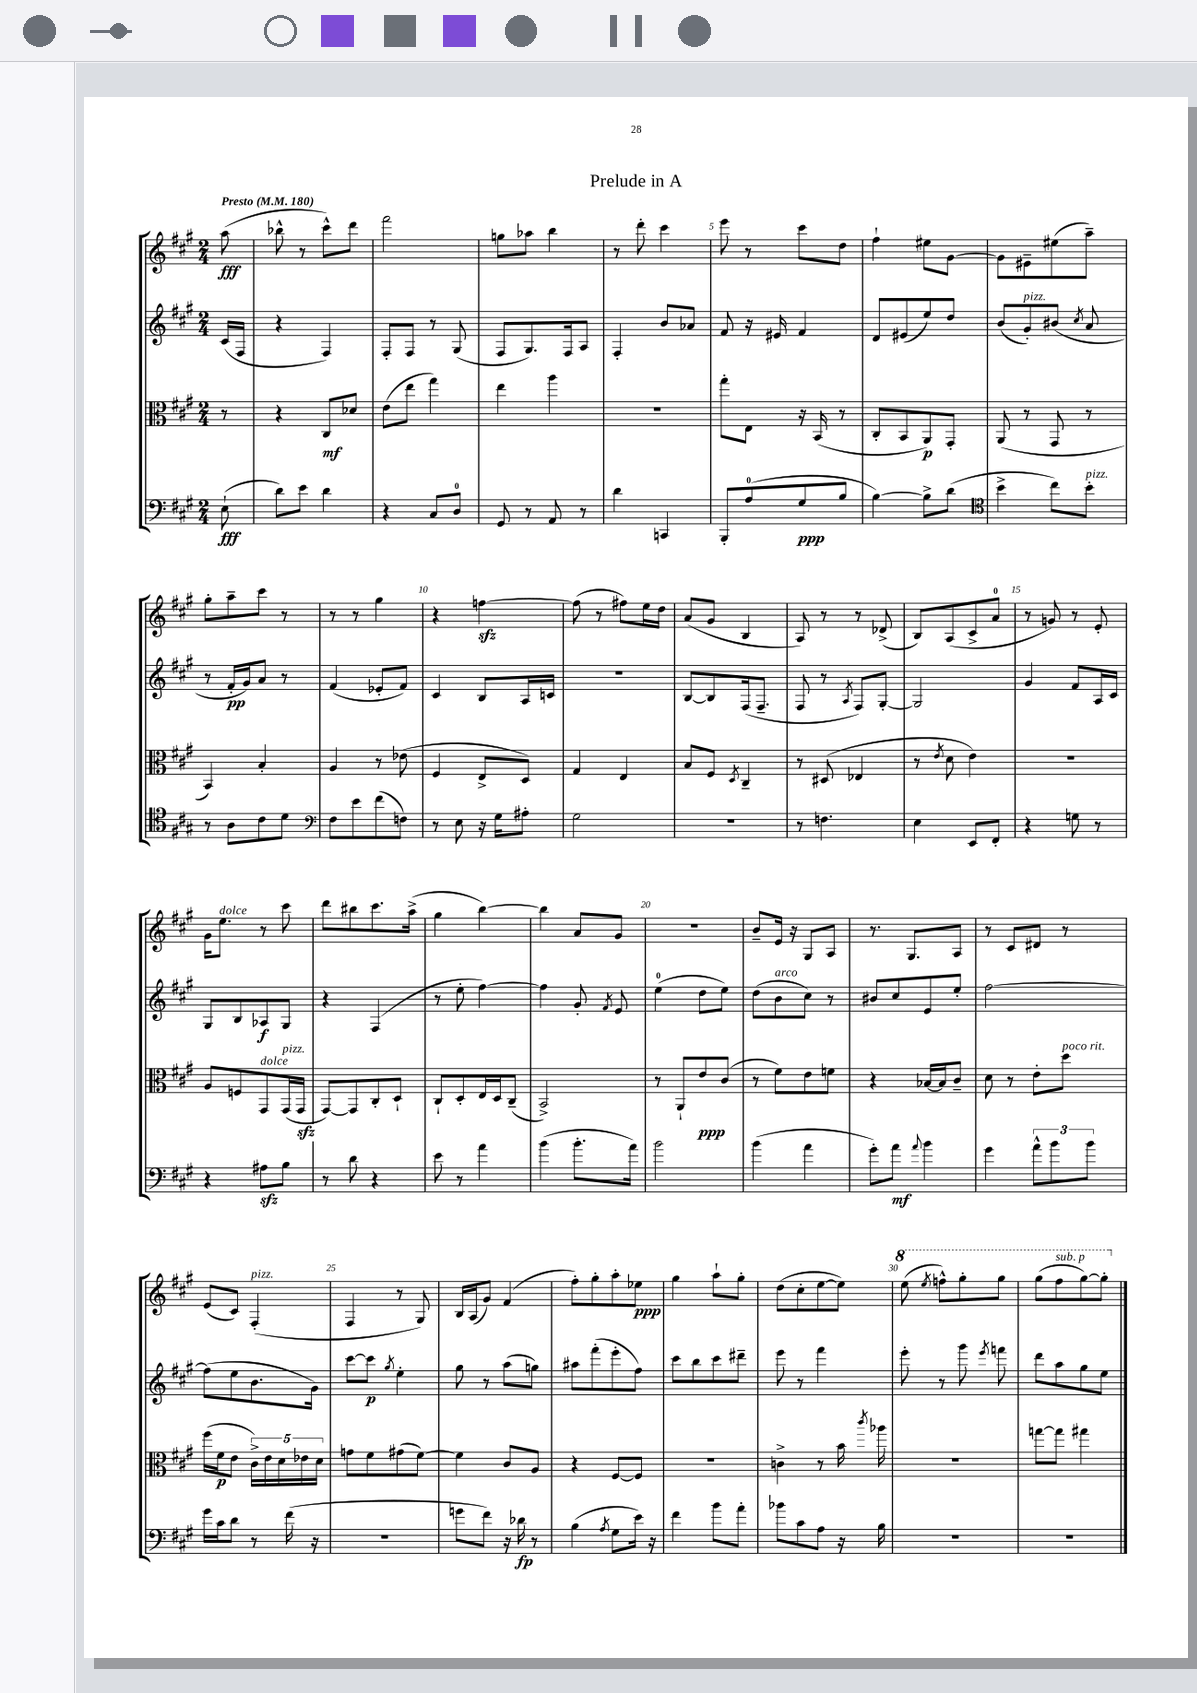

**kern	**kern	**kern	**kern
*staff4	*staff3	*staff2	*staff1
*clefF4	*clefC3	*clefG2	*clefG2
*k[f#c#g#]	*k[f#c#g#]	*k[f#c#g#]	*k[f#c#g#]
*M2/4	*M2/4	*M2/4	*M2/4
*MM180	*MM180	*MM180	*MM180
(8E`	8r	(16c#	(8aa
.	.	16F#	.
=	=	=	=
8d)	4r	4r	8bb-^^
8e	.	.	8r
4d	8C#	4F#)	8ccc#^^)
.	8d-	.	8ddd
=	=	=	=
4r	(8e	8F#'	2fff#
.	8ee	8F#	.
8C#	4gg#)	8r	.
8D	.	(8G#	.
=	=	=	=
8GG#	4ee	8F#	8gg
8r	.	8.G#)	8aa-
8AA	4aa	.	4bb
.	.	16F#	.
8r	.	8A	.
=	=	=	=
4d	2r	4F#'	8r
.	.	.	8ddd'
4CC	.	8b	4ccc#
.	.	8a-	.
=	=	=	=
8BBB'	8gg#'	8f#	8eee
(8A	8E	16r	8r
.	.	16e#	.
8G#	16r	4f#	8ccc#
.	(16BB	.	.
8B	8r	.	8dd
=	=	=	=
[4B)	8C#'	8d	4ff#`
.	8BB	(8e#	.
8B^]	8AA)	8ee)	8ee#
(8d	8GG#'	8dd	[8g#
=	=	=	=
*clefC4	*	*	*
4b^	(8AA	(8b	8g#]
.	8r	8g#')	8e#~
8cc#)	8GG#	(8b#	(8ee#
.	.	8qcc#	.
8b'	8r	8a	8aa~)
=	=	=	=
8r	4BB)	8r	8gg#'
8A	.	16f#'	8aa~
.	.	16g#)	.
8c#	4B'	8a	8ccc#
8d	.	8r	8r
=	=	=	=
*clefF4	*	*	*
8F#	4A	(4f#	8r
8e	.	.	8r
(8f#	8r	8e-'	4gg#
8F)	(8e-	8f#)	.
=	=	=	=
8r	4F#	4c#	4r
8E	.	.	.
16r	8E^	8B	[4ff
16G#	.	.	.
8A#'	8D)	16A	.
.	.	16c	.
=	=	=	=
2G#	4G#	2r	(8ff]
.	.	.	8r
.	4E	.	8ff#)
.	.	.	16ee
.	.	.	16dd
=	=	=	=
2r	8B	[8B	(8a
.	8F#	8B]	8g#
.	8qD	.	.
.	4C#~	(16F#	4B
.	.	8.F#~	.
=	=	=	=
8r	8r	8F#	8A)
4.F	(8D#	8r	8r
.	.	8qA	.
.	4E-	8F#)	8r
.	.	[8G#'	(8d-^
=	=	=	=
4E	8r	2G#]	8B)
.	8qe	.	.
.	8d	.	(8A
8EE	4e)	.	8c#^
8FF#'	.	.	8a
=	=	=	=
4r	2r	4g#	8r
.	.	.	8g)
8G	.	8f#	8r
8r	.	16A	8e'
.	.	16c#	.
=	=	=	=
4r	8A	8G#	16g#
.	.	.	8.ee
.	8F	8B	.
8A#	8GG#	8A-	8r
8B	(16GG#	8G#	8ccc#
.	16GG#	.	.
=	=	=	=
8r	[8GG#)	4r	8ddd
8d	8GG#]	.	8bb#
4r	8C#'	(4F#	8.ccc#
.	8D`	.	.
.	.	.	(16aa^
=	=	=	=
8e	8C#`	8r	4gg#
8r	8D'	8ee'	.
4a	16E	[4ff#)	[4bb)
.	16D	.	.
.	(8C#~	.	.
=	=	=	=
(4b	2BB^)	4ff#]	4bb]
8.b'	.	8g#'	8a
.	.	8qf#	.
.	.	8e	8g#
16a)	.	.	.
=	=	=	=
2b	8r	(4ee	2r
.	8AA`	.	.
.	8e	8dd	.
.	(8c#	8ee)	.
=	=	=	=
(4b	8r	(8dd	8b~
.	8f#)	8b	16e
.	.	.	16r
4a	8e	8cc#)	8G#
.	8f	8r	8A
=	=	=	=
8g#')	4r	8b#	8.r
8a	.	8cc#	.
.	.	.	8.G#
8qqa	.	.	.
4b	[16B-	8e	.
.	16B-]	.	.
.	8c#~	8ee'	8A
=	=	=	=
4g#	8d	[2ff#	8r
.	8r	.	8c#
12a^^	8e'	.	8d#
12b	.	.	.
.	8dd	.	8r
12b	.	.	.
=	=	=	=
16g#	(16ff#	(8ff#]	(8e
16c#	16f#	.	.
8d	8e	8ee	8c#)
8r	20c#^)	8.b	(4F#'
.	20e	.	.
.	20d	.	.
(16f#	.	.	.
.	20e-	.	.
16r	.	16g#)	.
.	20d	.	.
=	=	=	=
2r	8g	[8ccc#	4F#
.	8f#	8ccc#]	.
.	.	8qgg#	.
.	(8g#	4ee'	8r
.	[8f#)	.	8G#)
=	=	=	=
8g	4f#]	8gg#	16B
.	.	.	(16A
8f#)	.	8r	8g#)
16r	8c#	(8aa	(4f#
16d-	.	.	.
8r	8A	8gg)	.
=	=	=	=
(4B	4r	8aa#	8ff#')
.	.	(8fff#'	8gg#'
8qA	.	.	.
8G#	[8F#	8eee'	8aa'
16e)	8F#]	8ff#)	8ee-
16r	.	.	.
=	=	=	=
4f#	2r	8ccc#	4gg#
.	.	8bb	.
8b	.	8ccc#	8aa`
8a'	.	8ddd#~	8gg#'
=	=	=	=
8b-	4c^	8eee	(8dd
8c#	.	8r	8cc#'
8A	8r	4fff#	[8ee
16r	16b	.	8ee])
.	8qccc#	.	.
16B	16aa-	.	.
=	=	=	=
2r	2r	8eee'	(8eee
.	.	.	8qeee
.	.	8r	8fff^^)
.	.	8ggg#	8ggg#'
.	.	8qeee	.
.	.	8fff	8ggg#
=	=	=	=
2r	[8gg	8ddd	(8ggg#
.	8gg]	8aa	8fff#
.	4gg#	8gg#	[8ggg#)
.	.	8ee	8ggg#']
==	==	==	==
*-	*-	*-	*-
